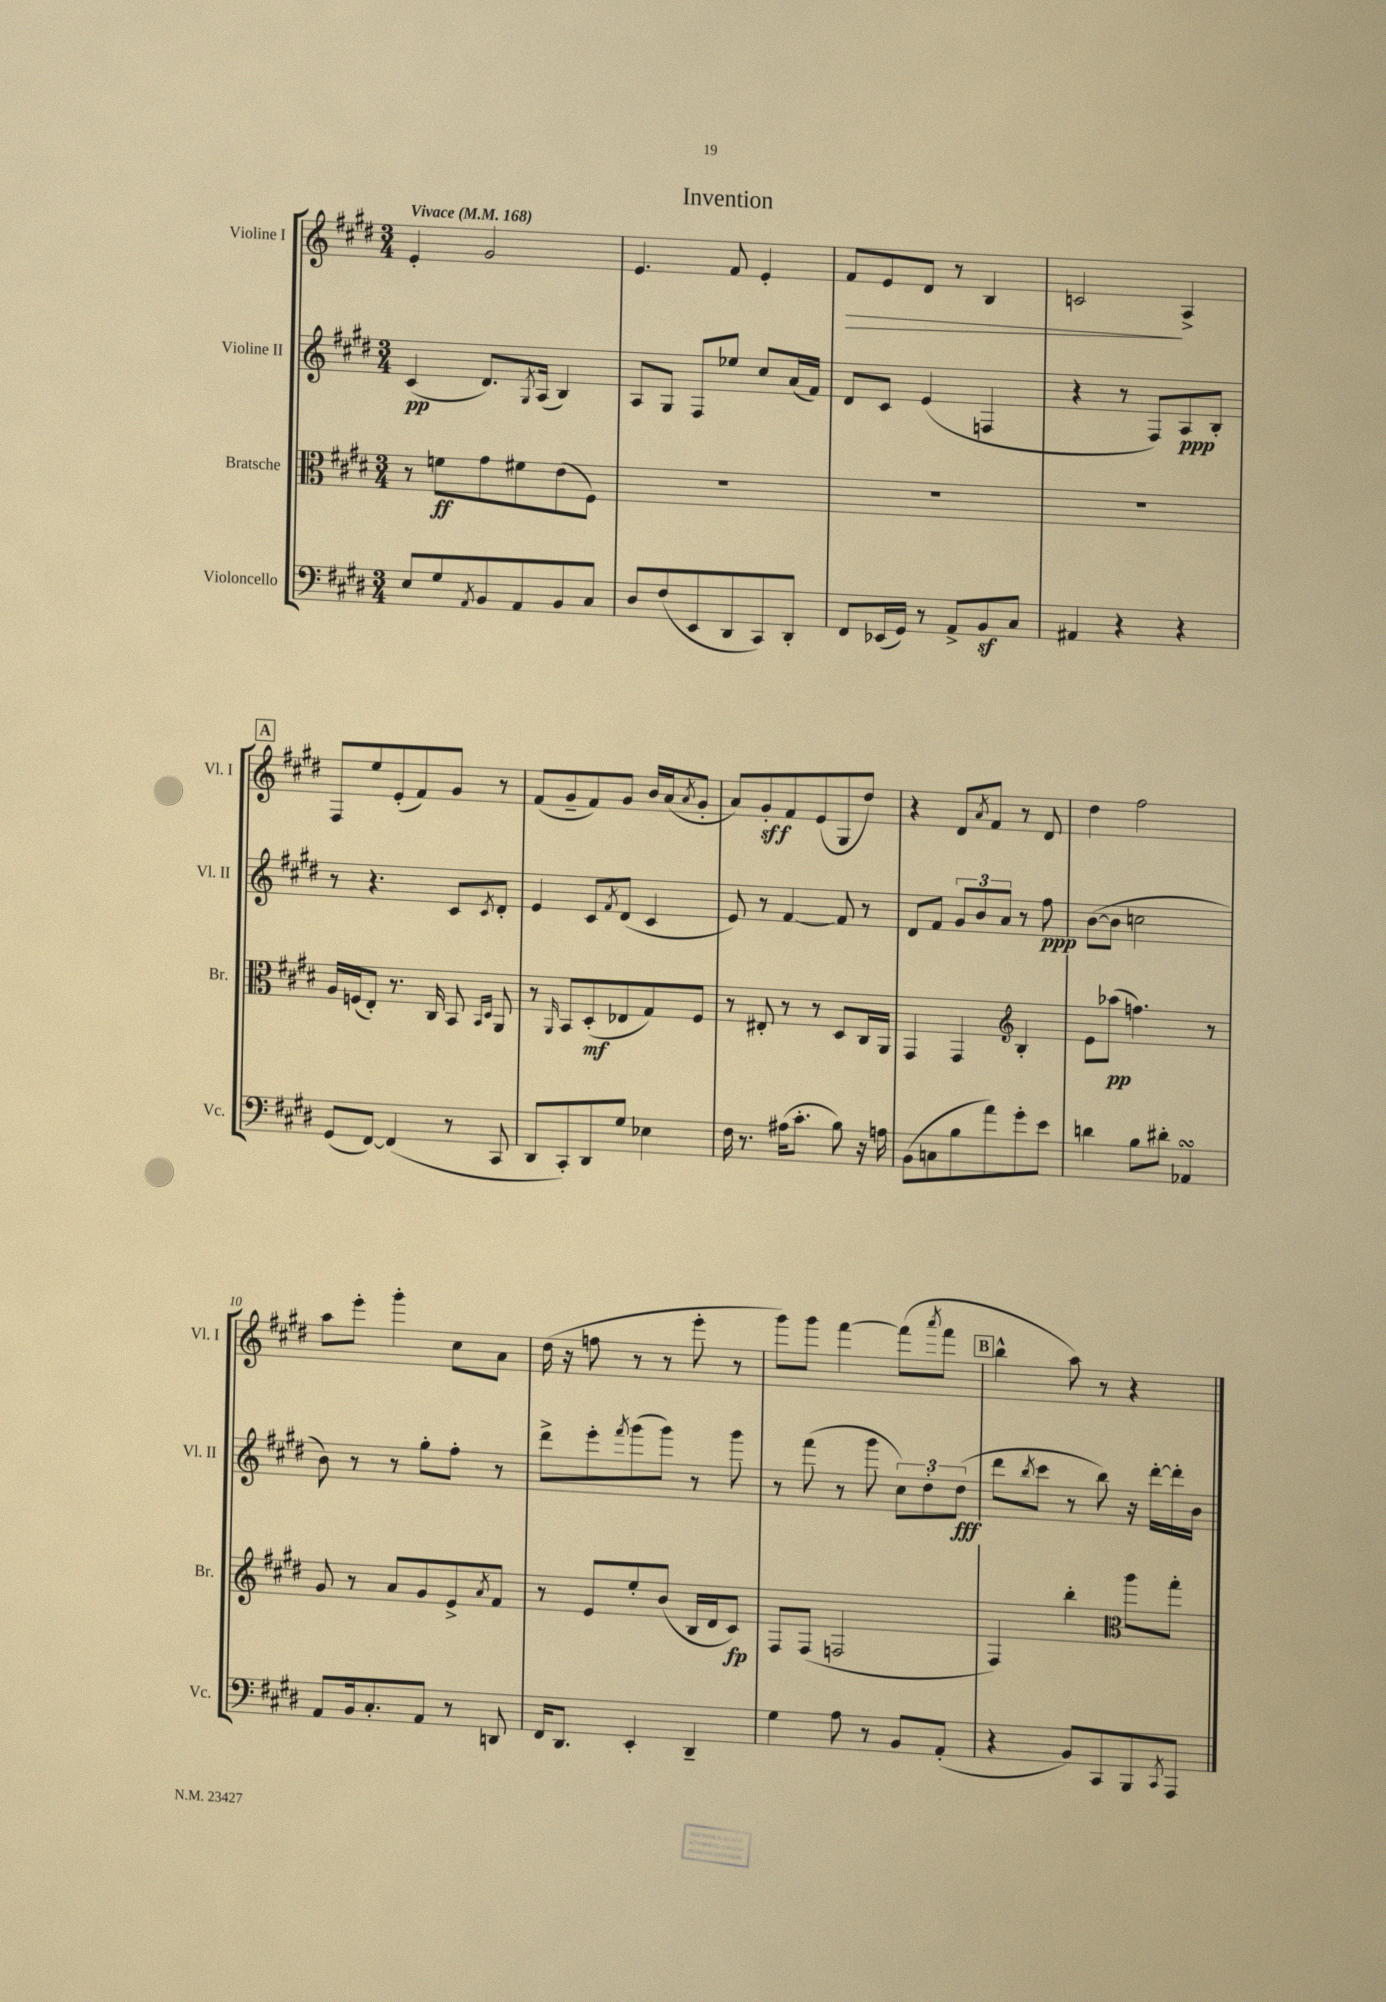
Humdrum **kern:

**kern	**kern	**kern	**kern
*staff4	*staff3	*staff2	*staff1
*clefF4	*clefC3	*clefG2	*clefG2
*k[f#c#g#d#]	*k[f#c#g#d#]	*k[f#c#g#d#]	*k[f#c#g#d#]
*M3/4	*M3/4	*M3/4	*M3/4
*MM168	*MM168	*MM168	*MM168
8E	8r	(4c#	4e'
8G#	8f	.	.
8qAA	.	.	.
8BB	8g#	8.d#)	2g#
8AA	8f#	.	.
.	.	8qG#	.
.	.	(16A	.
8BB	(8e	4B)	.
8C#	8F#)	.	.
=	=	=	=
8D#	2.r	8A	4.e
(8F#	.	8G#	.
8EE	.	8F#	.
8DD#	.	8ee-	8f#
8CC#)	.	8cc#	4e'
8DD#'	.	(16a	.
.	.	16f#)	.
=	=	=	=
8FF#	2.r	8d#	8f#
(16EE-	.	8c#	8e
16GG#)	.	.	.
8r	.	(4e	8d#
8AA^	.	.	8r
8BB	.	4F	4B
8C#	.	.	.
=	=	=	=
4AA#	2.r	4r	2c
4r	.	8r	.
.	.	8F#)	.
4r	.	8A	4A^
.	.	8B'	.
=	=	=	=
(8GG#	16A	8r	8F#
.	(16F	.	.
[8FF#)	8E')	4.r	8ee
(4FF#]	8.r	.	(8e'
.	.	.	8f#)
.	16C#	.	.
8r	8BB	8c#	8g#
.	16qqBB	.	.
.	16qqD#	8qc#	.
8CC#	8AA	8d#'	8r
=	=	=	=
8DD#	8r	4e	(8f#
.	16qqAA	.	.
8CC#')	8BB	.	8g#~
8DD#	(8D#'	8c#	8f#)
.	.	8qf#	.
8G#	8E-	(8d#	8g#
4E-	8G#)	4c#	16b
.	.	.	(16a
.	.	.	8qa
.	8F#	.	8g#'
=	=	=	=
16F#	8r	8e)	8a)
8.r	.	.	.
.	8E#'	8r	8g#'
(16A#	8r	[4f#	8f#
8.c#'	.	.	.
.	8r	.	(8e
8B)	8D#	8f#]	8G#
16r	16C#	8r	8dd#)
16A	16AA	.	.
=	=	=	=
(8BB	4GG#	8d#	4r
8C	.	8f#	.
8B	4GG#	12g#	8d#
.	.	12b	.
.	.	.	8qa
8a)	.	.	8f#
.	.	12a	.
*	*clefG2	*	*
8g#'	4B'	8r	8r
8e	.	8ff#	8d#
=	=	=	=
4d	8e	([8b	4dd#
.	(8aa-	8b]	.
8B	4.ff)	2cc	2ff#
8d#'	.	.	.
4AA-	.	.	.
.	8r	.	.
=	=	=	=
8AA	8g#	8b)	8aa
16BB	8r	8r	8eee'
8.C#'	.	.	.
.	8a	8r	4ggg#'
8AA	8g#	8gg#'	.
8r	8e^	8ff#'	8cc#
.	8qa	.	.
8DD	8f#	8r	8a
=	=	=	=
16FF#	8r	8ddd#^	(16dd#
8.DD#	.	.	16r
.	8e	8eee'	8ff
.	.	8qfff#	.
4EE'	8ee'	(8ggg#	8r
.	(8b	8ggg#)	8r
4DD#~	16B	8r	8eee'
.	16d#	.	.
.	8c#)	8ggg#	8r
=	=	=	=
4G#	8F#	8r	8ggg#)
.	(8F#	(8fff#	8ggg#
8A	2F	8r	[4fff#
8r	.	8ggg#	.
8BB	.	12cc#)	(8fff#]
.	.	12dd#'	.
.	.	.	8qaaa
(8AA'	.	.	8fff#
.	.	(12dd#	.
=	=	=	=
4r	4F#)	8ddd#	4bb^^
.	.	8qbb	.
.	.	8ccc#	.
8BB)	4bb'	8r	8aa)
8CC#	.	8bb)	8r
*	*clefC3	*	*
8BBB	8aa	16r	4r
.	.	[16ddd#'	.
8qCC#	.	.	.
8AAA	8gg#'	16ddd#']	.
.	.	16b	.
==	==	==	==
*-	*-	*-	*-
